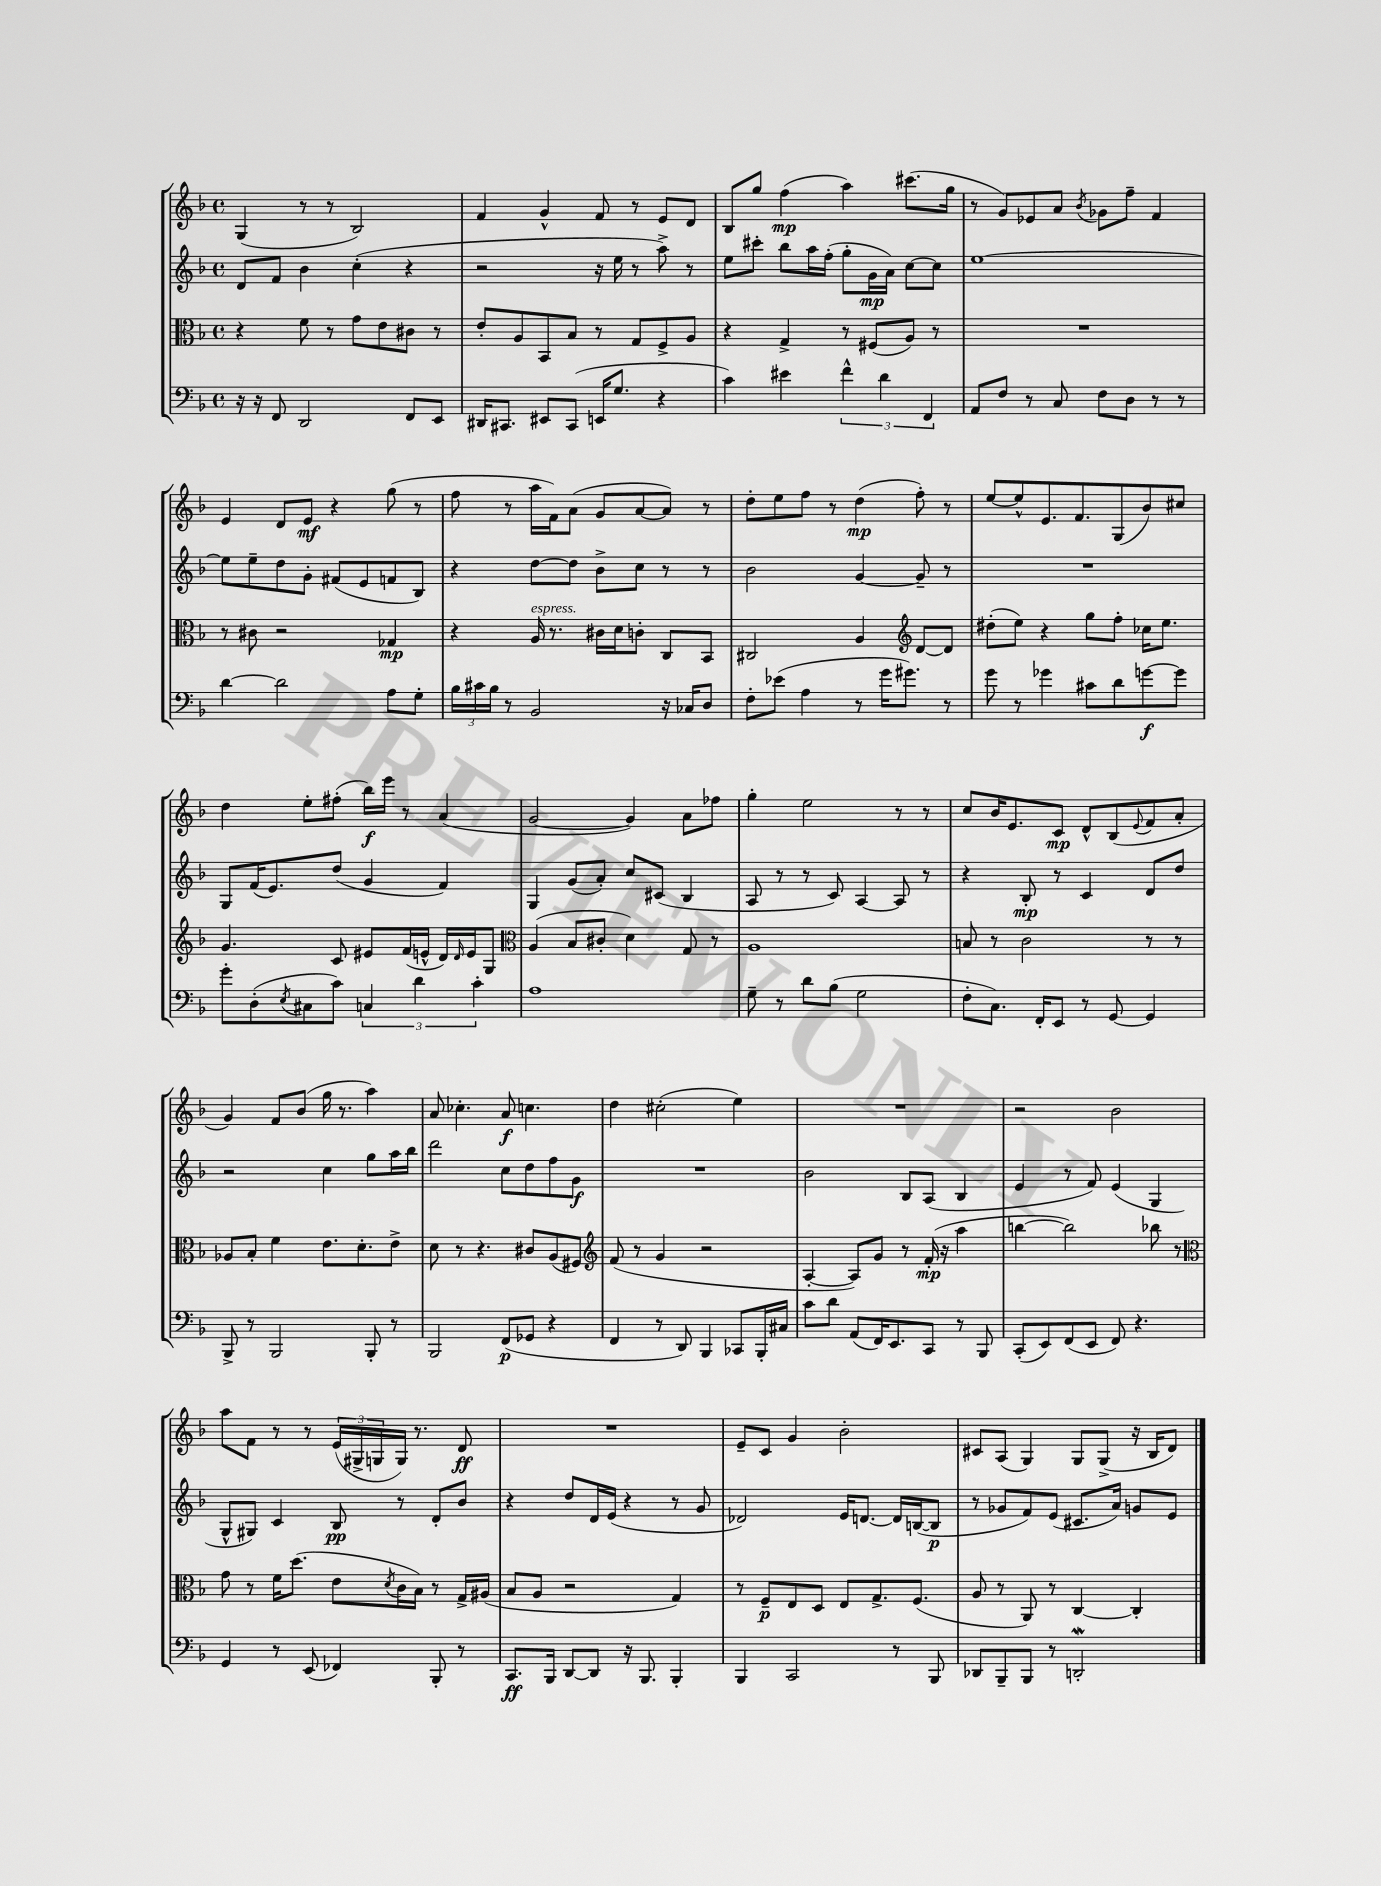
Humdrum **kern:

**kern	**kern	**kern	**kern
*staff4	*staff3	*staff2	*staff1
*clefF4	*clefC3	*clefG2	*clefG2
*k[b-]	*k[b-]	*k[b-]	*k[b-]
*M4/4	*M4/4	*M4/4	*M4/4
*met(c)	*met(c)	*met(c)	*met(c)
16r	4r	8d	(4G
16r	.	.	.
8FF	.	8f	.
2DD	8f	4b-	8r
.	8r	.	8r
.	8g	(4cc'	2B-)
.	8e	.	.
8FF	8c#	4r	.
8EE	8r	.	.
=	=	=	=
16DD#	8e'	2r	4f
8.CC#	.	.	.
.	8A	.	.
8EE#	8BB-	.	4g^^
(8CC#	8B-	.	.
16EE	8r	16r	8f
8.G	.	16ee	.
.	8G	8r	8r
4r	8F^	8aa^)	8e
.	8A	8r	8d
=	=	=	=
4c)	4r	8ee	8B-
.	.	8ccc#'	8gg
4e#	4G^	8bb-	(4ff
.	.	16aa	.
.	.	(16ff'	.
6f^^	8r	8gg'	4aa)
.	(8F#	16g	.
6d	.	.	.
.	.	16a)	.
.	8A)	[8cc	(8.ccc#
6FF	.	.	.
.	8r	8cc]	.
.	.	.	16gg
=	=	=	=
8AA	1r	[1ee	8r
8F	.	.	8g)
8r	.	.	8e-
8C	.	.	8a
.	.	.	8qb-
8F	.	.	8g-
8D	.	.	8ff~
8r	.	.	4f
8r	.	.	.
=	=	=	=
[4d	8r	8ee]	4e
.	8c#	8ee~	.
2d]	2r	8dd	8d
.	.	8g'	8e
.	.	(8f#	4r
.	.	8e	.
8A	4G-	8f	(8gg
8G'	.	8B-)	8r
=	=	=	=
24B-	4r	4r	8ff
24c#	.	.	.
24B-	.	.	.
8r	.	.	8r
2BB-	16A	[8dd	16aa
.	8.r	.	16f)
.	.	8dd]	(8a
.	16c#	8b-^	8g
.	16d	.	.
.	8c'	8cc	[8a
16r	8C	8r	8a])
16C-	.	.	.
8D	8BB-	8r	8r
=	=	=	=
8F'	2C#	2b-	8dd'
(8e-	.	.	8ee
4A	.	.	8ff
.	.	.	8r
8r	4A	[4g	(4dd
16g	.	.	.
8.g#)	.	.	.
*	*clefG2	*	*
.	[8d	8g~]	8ff')
8r	8d]	8r	8r
=	=	=	=
8g	(8dd#'	1r	[8ee
8r	8ee)	.	8ee^^]
4g-	4r	.	8.e
.	.	.	8.f
8c#	8gg	.	.
8d	8ff'	.	(8G
[8g	16cc-	.	8b-)
.	8.ee	.	.
8g]	.	.	8cc#
=	=	=	=
8g'	4.g	8G	4dd
(8D'	.	(16f	.
.	.	8.e)	.
8qE	.	.	.
8C#	.	.	8ee'
8c)	8c	(8dd	(8ff#'
6C	8e#	4g	16bb-)
.	.	.	16eee
.	(16f	.	8r
6d	.	.	.
.	16e^^	.	.
.	16d)	4f)	(4a
.	16qqd	.	.
.	16e	.	.
6c'	.	.	.
.	8G	.	.
=	=	=	=
*	*clefC3	*	*
1A	(4A	4G	[2g
.	8B-	(8g	.
.	8c#'	8a')	.
.	4d)	8cc	4g])
.	.	(8c#	.
.	8G	4B-	8a
.	8r	.	8ff-
=	=	=	=
8G~	1A	8A	4gg'
8r	.	8r	.
8d	.	8r	2ee
(8B-	.	8c)	.
2G	.	[4A	.
.	.	8A]	8r
.	.	8r	8r
=	=	=	=
8F'	8B	4r	8cc
8.C)	8r	.	16b-
.	.	.	8.e
.	2c	8B-'	.
16FF'	.	.	.
8EE	.	8r	8c
8r	.	4c	8d^^
[8GG	.	.	(8B-
.	.	.	8qqe
4GG]	8r	8d	8f
.	8r	8dd	8a'
=	=	=	=
8BBB-^	8A-	2r	4g)
8r	8B-'	.	.
2BBB-	4f	.	8f
.	.	.	(8b-
.	8.e	4cc	16gg
.	.	.	8.r
.	8.d'	.	.
8BBB-'	.	8gg	4aa)
8r	8e^	16aa	.
.	.	16bb-	.
=	=	=	=
2BBB-	8d	2ddd	8a
.	8r	.	4.cc-'
.	4.r	.	.
(8FF	.	8cc	8a
8GG-	8c#	8dd	4.cc
4r	(8A	8ff	.
.	8F#)	8g	.
=	=	=	=
*	*clefG2	*	*
4FF	(8f	1r	4dd
.	8r	.	.
8r	4g	.	(2cc#'
8DD)	.	.	.
4BBB-	2r	.	.
8CC-	.	.	4ee)
16BBB-'	.	.	.
16C#	.	.	.
=	=	=	=
8c	[4A'	2b-	1r
8d	.	.	.
(8AA	8A])	.	.
16FF)	8g	.	.
8.EE	.	.	.
.	8r	8B-	.
8CC	(16f'	(8A	.
.	16r	.	.
8r	4aa	4B-	.
8BBB-	.	.	.
=	=	=	=
(8CC'	[4bb	4e	2r
8EE)	.	.	.
(8FF	2bb])	8r	.
8EE	.	8f)	.
8FF)	.	(4e	2b-
4.r	.	.	.
.	8bb-	4G	.
.	8r	.	.
=	=	=	=
*	*clefC3	*	*
4GG	8g	8G^^	8aa
.	8r	8G#)	8f
8r	16f	4c	8r
.	(8.dd	.	.
(8EE	.	.	8r
4FF-)	8e	8B-	(24e
.	.	.	24G#^
.	.	.	24G
.	8qd	.	.
.	16c	8r	16G)
.	16B-)	.	8.r
8BBB-'	8r	8d'	.
8r	16G^	8b-	8d
.	(16A#	.	.
=	=	=	=
8.CC	8B-	4r	1r
.	8A	.	.
16BBB-	.	.	.
[8DD	2r	8dd	.
8DD]	.	16d	.
.	.	(16e	.
16r	.	4r	.
8.BBB-	.	.	.
4BBB-'	4G)	8r	.
.	.	8g	.
=	=	=	=
4BBB-	8r	2d-)	8e~
.	8F~	.	8c
2CC	8E	.	4g
.	8D	.	.
.	8E	16e	2b-'
.	.	[8.d	.
.	8.G^	.	.
8r	.	16d]	.
.	(8.F	([16B	.
8BBB-	.	8B]	.
=	=	=	=
8DD-	8A	8r	8c#
8BBB-~	8r	8g-	(8A
8BBB-	8AA)	8f)	4G)
8r	8r	(8e	.
2DD'	[4C	8.c#	8G
.	.	.	(8G^
.	.	16a)	.
.	4C']	8g	16r
.	.	.	16B-
.	.	8e	8d)
==	==	==	==
*-	*-	*-	*-
